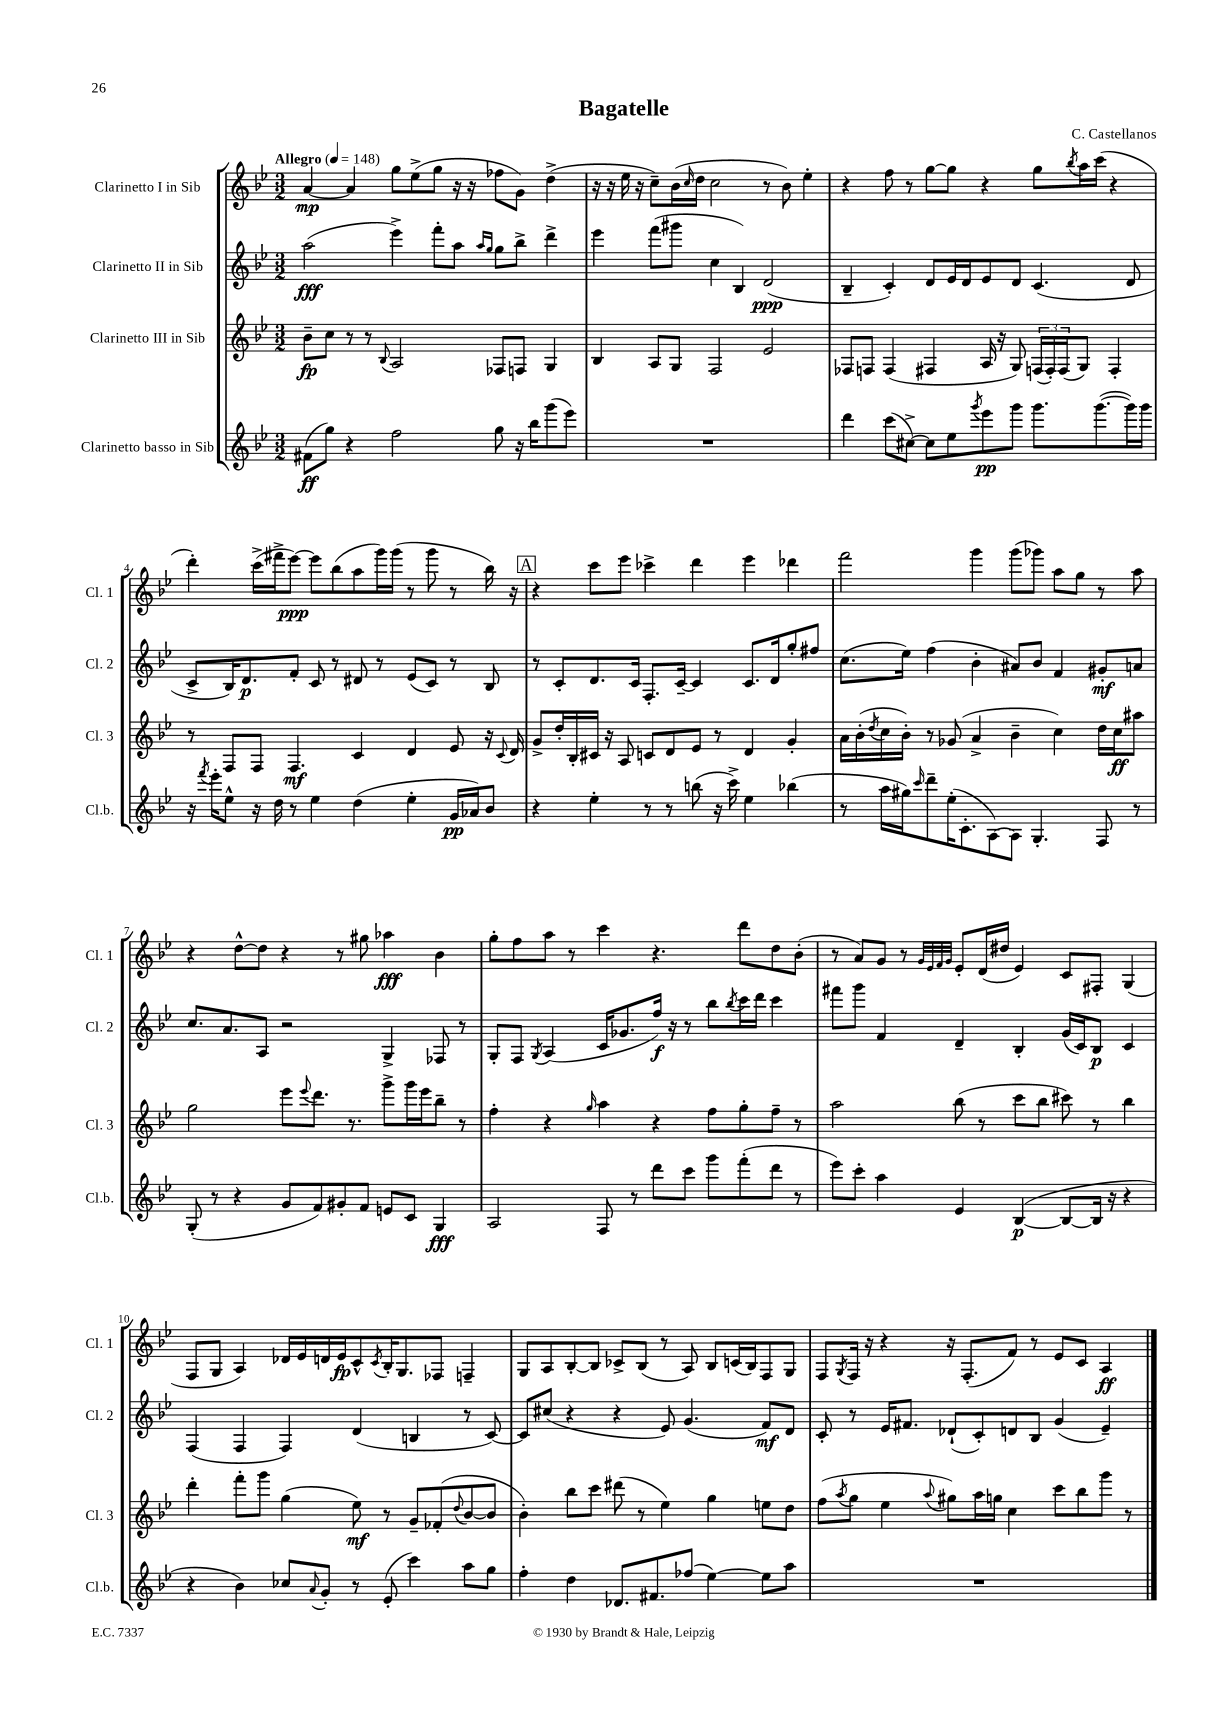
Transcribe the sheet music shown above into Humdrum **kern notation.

**kern	**kern	**kern	**kern
*staff4	*staff3	*staff2	*staff1
*clefG2	*clefG2	*clefG2	*clefG2
*k[b-e-]	*k[b-e-]	*k[b-e-]	*k[b-e-]
*M3/2	*M3/2	*M3/2	*M3/2
*MM148	*MM148	*MM148	*MM148
(8f#\L	8b-~\L	(2aa\	[4a/
8gg\J)	8cc\J	.	.
4r	8r	.	4a/]
.	8r	.	.
.	8qqB-/	.	.
2ff\	2A/	4eee-^\)	8gg\L
.	.	.	(8ee-^\
.	.	8fff'\L	8gg\J
.	.	8aa\J	16r
.	.	.	16r
.	.	16qqaa/LL	.
.	.	16qqgg/JJ	.
8gg\	8F-/L	8gg\L	8ff-\L
16r	8F/J	8bb-^\J	8g\J)
16bb-\LK	.	.	.
(8ggg\	4G/	4ddd^\	(4dd^\
8eee-\J)	.	.	.
=	=	=	=
1.r	4B-/	4eee-\	16r
.	.	.	16r
.	.	.	16ee-\
.	.	.	16r
.	8A/L	(8fff\L	8cc~\L)
.	8G/J	8ggg#\J	(16b-\L
.	.	.	16qqcc/
.	.	.	16dd\JJ
.	2F/	4cc\	2cc\
.	.	4B-/)	.
.	2e-/	(2d/	8r
.	.	.	8b-\)
.	.	.	4ee-'\
=	=	=	=
4ddd\	8F-/L	4B-~/	4r
.	8F/J	.	.
(8ccc\L	(4F/	4c'/)	8ff\
[8cc#^\J)	.	.	8r
8cc#\]L	4F#/	8d/L	[8gg\L
8ee-\	.	16e-/L	8gg\]J
.	.	16d/J	.
8qggg/	.	.	.
8eee-\	16A/	8e-/	4r
.	16r	.	.
8ggg\J	8G/)	8d/J	.
8.ggg\L	(24F/LL	(4.c/	8gg\L
.	24F'/)	.	.
.	(24F/J	.	.
.	.	.	8qbb-/
.	8G/J)	.	16aa\L
([8.ggg\	.	.	(16ccc\JJ
.	4F'/	.	4r
16ggg\]L)	.	8d/	.
16ggg\JJ	.	.	.
=	=	=	=
16r	8r	8c^/L	4ddd'\)
8qfff/	.	.	.
16eee-'\LK	.	.	.
8ee-^^\J	8F/L	16B-/K)	.
.	.	8.d/	.
16r	8F/J	.	(16ccc^\LL
16dd\	.	.	16fff#^\J
8r	4.F/	8f'/J	[8eee-\J)
4ee-\	.	8c/	8eee-\]L
.	.	8r	(8bb-\
(4dd\	4c/	8d#/	8aa\
.	.	8r	16ggg\L)
.	.	.	(16ggg\JJ
4ee-'\	4d/	(8e-/L	8r
.	.	8c/J)	8ggg\
16g/LL	8e-/	8r	8r
16a-/J)	.	.	.
8b-/J	16r	8B-/	16bb-\)
.	8qqc/	.	.
.	16d/	.	16r
=	=	=	=
4r	8g^/L	8r	4r
.	16dd'/L	8c'/L	.
.	16B-'/	.	.
4ee-'\	16c#/JJ	8.d/	8ccc\L
.	16r	.	.
.	8A/	.	8eee-\J
.	.	16c/Jk	.
8r	8c/L	8.F'/L	4ccc-^\
8r	8d/	.	.
.	.	[16c~/Jk	.
(8bb\	8e-/J	4c/]	4ddd\
16r	8r	.	.
16ccc^\)	.	.	.
4ee-\	4d/	8.c/L	4eee-\
.	.	16d/k	.
(4bb-\	4g'/	8gg'/	4ddd-\
.	.	8ff#/J	.
=	=	=	=
8r	16a\LL	(8.cc\L	2fff\
.	(16b-'\	.	.
.	8qdd/	.	.
16aa\LL	16cc\	.	.
16gg#\J)	16b-'\JJ)	16ee-\Jk)	.
16qqccc/	.	.	.
8ddd~\	8r	(4ff\	.
(16ee-'\K	(8g-/	.	.
8.c'\	.	.	.
.	4a^/	4b-'\	4ggg\
[8A\)	.	.	.
8A\]J	4b-~\	8a#/L)	(8ggg\L
4.G'/	.	8b-/J	8ggg-\J)
.	4cc\)	4f/	8aa\L
.	.	.	8gg\J
8F/	16dd\LL	8g#'/L	8r
.	16cc\J	.	.
8r	8aa#\J	8a/J	8aa\
=	=	=	=
(8G'/	2gg\	8.cc/L	4r
8r	.	.	.
.	.	8.a/	.
4r	.	.	[8dd^^\L
.	.	8A/J	8dd\]J
8g/L	8eee-\L	2r	4r
.	8qqeee-/	.	.
8f/)	8.ddd\J	.	.
8g#'/	.	.	8r
.	8.r	.	.
8f/J	.	.	8gg#\
8e/L	8ggg^\L	4G^/	4aa-\
8c/J	16ggg\L	.	.
.	16eee-\J	.	.
4G/	8bb-~\J	8F-/	4b-\
.	8r	8r	.
=	=	=	=
2A/	4ff'\	8G'/L	8gg'\L
.	.	8F/J	8ff\
.	.	8qG/	.
.	4r	(4A/	8aa\J
.	.	.	8r
.	16qqgg/	.	.
8F/	4aa\	16c/LK	4ccc\
.	.	8.g-/	.
8r	.	.	.
8ddd\L	4r	16ff/Jk)	4.r
.	.	16r	.
8ccc\J	.	8r	.
8ggg\L	8ff\L	8bb-\L	.
.	.	8qbb-/	.
(8fff'\	8gg'\	16ccc\L	8ddd\L
.	.	16ddd\JJ	.
8ddd\J	8ff~\J	4ccc\	8dd\
8r	8r	.	(8b-'\J
=	=	=	=
8eee-\L)	2aa\	8fff#\L	8r
8ccc'\J	.	8ggg\J	8a/L)
4aa\	.	4f/	8g/J
.	.	.	8r
.	.	.	32qqg/LLL
.	.	.	32qqe-/
.	.	.	32qqf/
.	.	.	32qqg/JJJ
4e-/	(8bb-\	4d~/	8e-'/L
.	8r	.	(16d/L
.	.	.	16dd#/JJ
([4B-/	8ccc\L	4B-'/	4e-/)
.	8bb-\J	.	.
8B-/_L	8ccc#\)	(16g/LL	8c/L
.	.	16c/J)	.
16B-/]Jk	8r	8B-/J	8F#'/J
16r	.	.	.
4r	4bb-\	4c/	(4G/
=	=	=	=
4r	4ddd'\	(4F/	8F/L
.	.	.	8G/J
4b-\)	8fff'\L	4F/	4A/)
.	8ggg\J	.	.
8cc-/L	(4gg\	4F/)	16d-/LL
.	.	.	16e-/
8qqa/	.	.	.
8g'/J	.	.	16d/
.	.	.	16e-/J
8r	8ee-\)	(4d/	8c^^/
.	.	.	8qc/
(8e-'/	8r	.	16B-'/K
.	.	.	8.G/
4ccc\)	8g~/L	4B/	.
.	(8f-'/	.	8F-/J
.	8qqdd/	.	.
8aa\L	[8b-/	8r	4F~/
8gg\J	8b-/]J	[8c/)	.
=	=	=	=
4ff'\	4b-'\)	8c/]L	8G/L
.	.	(8cc#/J	8A/
4dd\	8bb-\L	4r	[8B-'/
.	8ccc\J	.	8B-/]J
8.d-/L	(8ddd#\	4r	8c-^/L
.	8r	.	(8B-/J
8.f#/	.	.	.
.	4ee-\)	8e-/)	8r
(8ff-/J	.	(4.g/	8A/)
[4ee-\)	4gg\	.	8B-/L
.	.	.	(16c/L
.	.	.	16B-/J)
8ee-\]L	8ee\L	8f/L)	8F/
8aa\J	8dd\J	8d/J	8G/J
=	=	=	=
1.r	(8ff\L	8c'/	8F/L
.	8qaa/	.	8qG/
.	8gg\J	8r	16F/Jk
.	.	.	16r
.	4ee-\	16e-/LK	4r
.	.	8.f#/J	.
.	8qqaa/	.	.
.	8gg#\L)	(8d-`/L	16r
.	.	.	(8.F'/L
.	16aa\L	8c'/)	.
.	16gg\JJ	.	.
.	4cc\	8d/	8f/J)
.	.	8B-/J	8r
.	8ccc\L	(4g/	8e-/L
.	8bb-\	.	8c/J
.	8ggg\J	4e-~/)	4A/
.	8r	.	.
==	==	==	==
*-	*-	*-	*-
